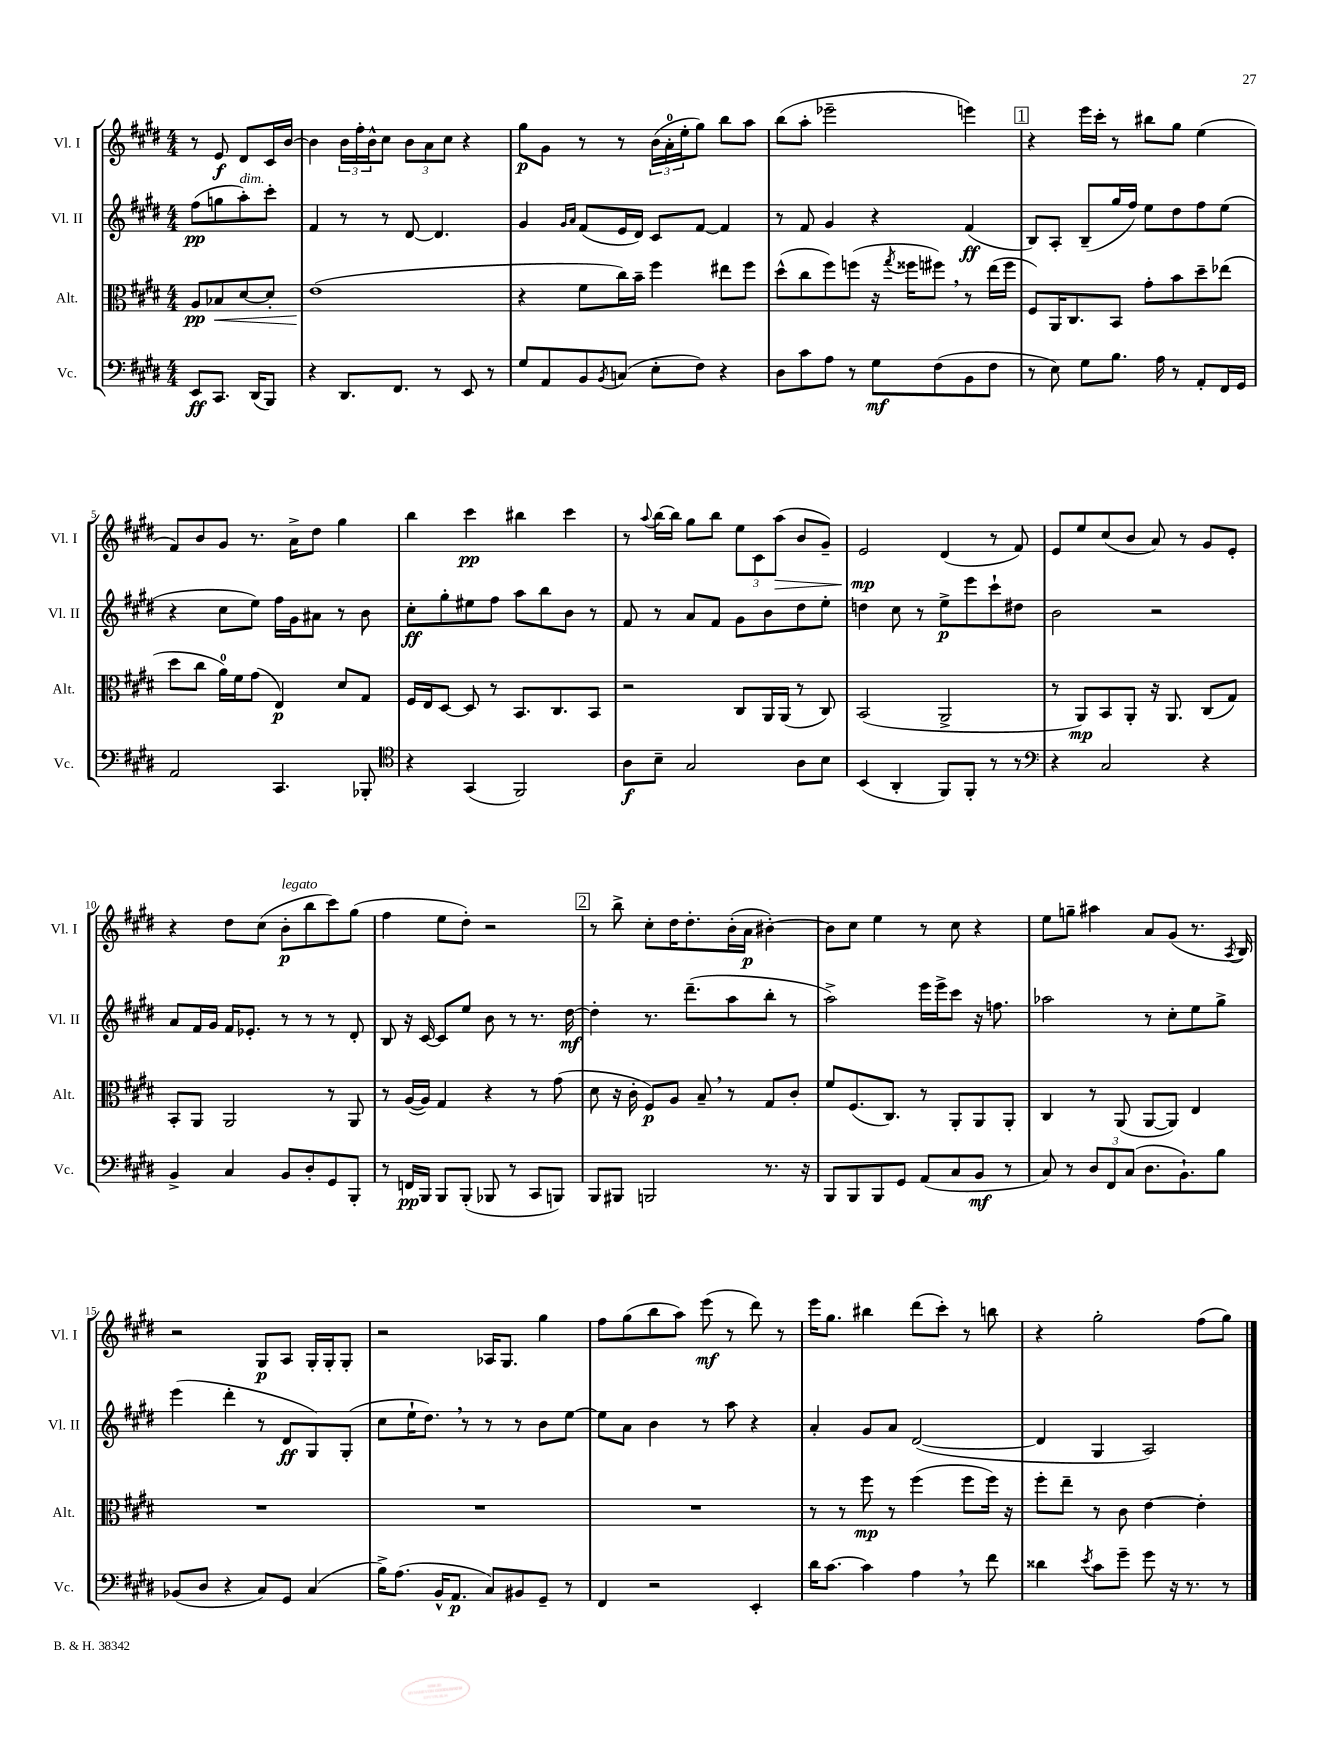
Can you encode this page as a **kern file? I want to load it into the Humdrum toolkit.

**kern	**kern	**kern	**kern
*staff4	*staff3	*staff2	*staff1
*clefF4	*clefC3	*clefG2	*clefG2
*k[f#c#g#d#]	*k[f#c#g#d#]	*k[f#c#g#d#]	*k[f#c#g#d#]
*M4/4	*M4/4	*M4/4	*M4/4
8EE	8A	(8ff#	8r
8.CC#	8B-	8gg	8e
.	[8d#	8aa')	8d#
(16DD#	.	.	.
8BBB)	8d#']	8ccc#'	16c#
.	.	.	[16b
=	=	=	=
4r	(1e	4f#	4b]
8.DD#	.	8r	24b
.	.	.	24ff#'
.	.	.	24b^^
.	.	8r	8cc#
8.FF#	.	.	.
.	.	[8d#	12b
.	.	.	12a
8r	.	4.d#]	.
.	.	.	12cc#
8EE	.	.	4r
8r	.	.	.
=	=	=	=
8G#	4r	4g#	8gg#
8AA	.	.	8g#
.	.	16qqg#	.
.	.	16qqa	.
8BB	8f#	(8f#	8r
8qBB	.	.	.
(8C	16cc#)	16e	8r
.	16b~	16d#)	.
8E'	4ff#	8c#	(24b
.	.	.	24a'
.	.	.	24ee'
8F#)	.	[8f#	8gg#)
4r	8ee#	4f#]	8bb
.	8ff#	.	8aa
=	=	=	=
8D#	(8dd#^^	8r	(8bb
8c#	8cc#	8f#	8aa'
8A	8ff#)	4g#	2eee-~
8r	(8ff	.	.
8G#	16r	4r	.
.	8qgg#	.	.
.	16ff##	.	.
(8F#	8ff#)	.	.
8BB	8r	(4f#	4eee)
8F#	(16ee	.	.
.	16ff#	.	.
=	=	=	=
8r	8F#)	8B)	4r
8E)	16AA	8A'	.
.	8.C#	.	.
8G#	.	(8B~	16eee
.	.	.	16ccc#'
8.B	8BB	16gg#	8r
.	.	16ff#)	.
.	8g#'	8ee	8bb#
16A	.	.	.
8r	8b	8dd#	8gg#
8AA'	8dd#~	8ff#	(4ee
16FF#	(8ee-	(8ee	.
16GG#	.	.	.
=	=	=	=
2AA	8dd#	4r	8f#)
.	8cc#	.	8b
.	16a)	8cc#	8g#
.	16f#	.	.
.	(8g#	8ee)	8.r
4.CC#	4E)	16ff#	.
.	.	16g#	16a^
.	.	8a#	8dd#
.	8d#	8r	4gg#
8BBB-'	8G#	8b	.
=	=	=	=
*clefC4	*	*	*
4r	16F#	8cc#'	4bb
.	16E	.	.
.	[8D#	8gg#'	.
(4GG#	8D#]	8ee#	4ccc#
.	8r	8ff#	.
2FF#)	8.BB	8aa	4bb#
.	.	8bb	.
.	8.C#	.	.
.	.	8b	4ccc#
.	8BB	8r	.
=	=	=	=
8A	2r	8f#	8r
.	.	.	8qqaa
8B~	.	8r	[16bb
.	.	.	16bb]
2G#	.	8a	8gg#
.	.	8f#	8bb
.	8C#	8g#	12ee
.	.	.	12c#
.	16AA	8b	.
.	.	.	(12aa
.	(16AA	.	.
8A	8r	8dd#	8b
8B	8C#)	8ee'	8g#~)
=	=	=	=
(4BB	(2BB	4dd	2e
4AA'	.	8cc#	.
.	.	8r	.
8FF#)	2AA^	8ee^	(4d#
8FF#'	.	8eee	.
8r	.	8ccc#`	8r
8r	.	8dd#	8f#)
=	=	=	=
*clefF4	*	*	*
4r	8r	2b	8e
.	8AA)	.	8ee
2C#	8BB	.	(8cc#
.	8AA'	.	8b
.	16r	2r	8a)
.	8.AA	.	.
.	.	.	8r
4r	(8C#	.	8g#
.	8G#)	.	8e'
=	=	=	=
4BB^	8BB'	8a	4r
.	8AA	16f#	.
.	.	16g#	.
4C#	2AA	16f#	8dd#
.	.	8.e-'	.
.	.	.	(8cc#
8BB	.	8r	8b'
8D#'	.	8r	8bb
8GG#	8r	8r	8ccc#)
8BBB'	8AA	8d#'	(8gg#
=	=	=	=
8r	8r	8B	4ff#
16FF	([16A	16r	.
16BBB	16A])	[16c#	.
8BBB	4G#	8c#]	8ee
(8BBB'	.	8ee	8dd#')
8BBB-	4r	8b	2r
8r	.	8r	.
8CC#	8r	8.r	.
8BBB)	(8g#	.	.
.	.	[16dd#	.
=	=	=	=
8BBB	8d#	4dd#']	8r
8BBB#	16r	.	8bb^
.	16c#'	.	.
2BBB	8F#)	8.r	8cc#'
.	8A	.	16dd#
.	.	(8.ddd#~	8.dd#'
.	8B~	.	.
.	8r	8aa	(16b'
.	.	.	16a
8.r	8G#	8bb'	[4b#')
.	8c#'	8r	.
16r	.	.	.
=	=	=	=
8BBB	8f#	2aa^)	8b#]
8BBB	(8.F#	.	8cc#
8BBB	.	.	4ee
.	8.C#)	.	.
8GG#	.	.	.
(8AA	8r	16eee	8r
.	.	16eee^	.
8C#	8AA'	8ccc#	8cc#
8BB	8AA	16r	4r
.	.	8.ff	.
8r	8AA'	.	.
=	=	=	=
8C#)	4C#	2aa-	8ee
8r	.	.	8gg~
12D#	8r	.	4aa#
12FF#	.	.	.
.	(8AA	.	.
(12C#	.	.	.
8.D#	[8AA	8r	8a
.	8AA])	8cc#'	(8g#
8.BB`)	.	.	.
.	4E	8ee	8.r
8B	.	8gg#^	.
.	.	.	8qA
.	.	.	16B)
=	=	=	=
(8BB-	1r	(4eee	2r
8D#	.	.	.
4r	.	4ddd#'	.
8C#)	.	8r	8G#
8GG#	.	8d#	8A
(4C#	.	8G#)	16G#'
.	.	.	16G#'
.	.	(8G#'	8G#'
=	=	=	=
16B^)	1r	8cc#	2r
(8.A	.	.	.
.	.	16ee`	.
.	.	8.dd#)	.
16BB^^	.	.	.
8.AA	.	.	.
.	.	8r	.
8C#)	.	8r	16A-
.	.	.	8.G#
8BB#	.	8r	.
8GG#~	.	8b	4gg#
8r	.	[8ee	.
=	=	=	=
4FF#	1r	8ee]	8ff#
.	.	8a	(8gg#
2r	.	4b	8bb
.	.	.	8aa)
.	.	8r	(8eee
.	.	8aa	8r
4EE'	.	4r	8ddd#)
.	.	.	8r
=	=	=	=
16d#	8r	4a'	16eee
[8.c#	.	.	8.gg#
.	8r	.	.
4c#]	8ff#	8g#	4bb#
.	8r	8a	.
4A	(4ff#	([2d#	(8ddd#
.	.	.	8ccc#')
8r	8ff#	.	8r
8f#	16ff#)	.	8bb
.	16r	.	.
=	=	=	=
4d##	8ff#'	4d#]	4r
.	8ee~	.	.
8qe	.	.	.
8c#	8r	4G#	2gg#'
8g#~	8c#	.	.
8g#	[4e	2A)	.
16r	.	.	.
8.r	.	.	.
.	4e']	.	(8ff#
8r	.	.	8gg#)
==	==	==	==
*-	*-	*-	*-
